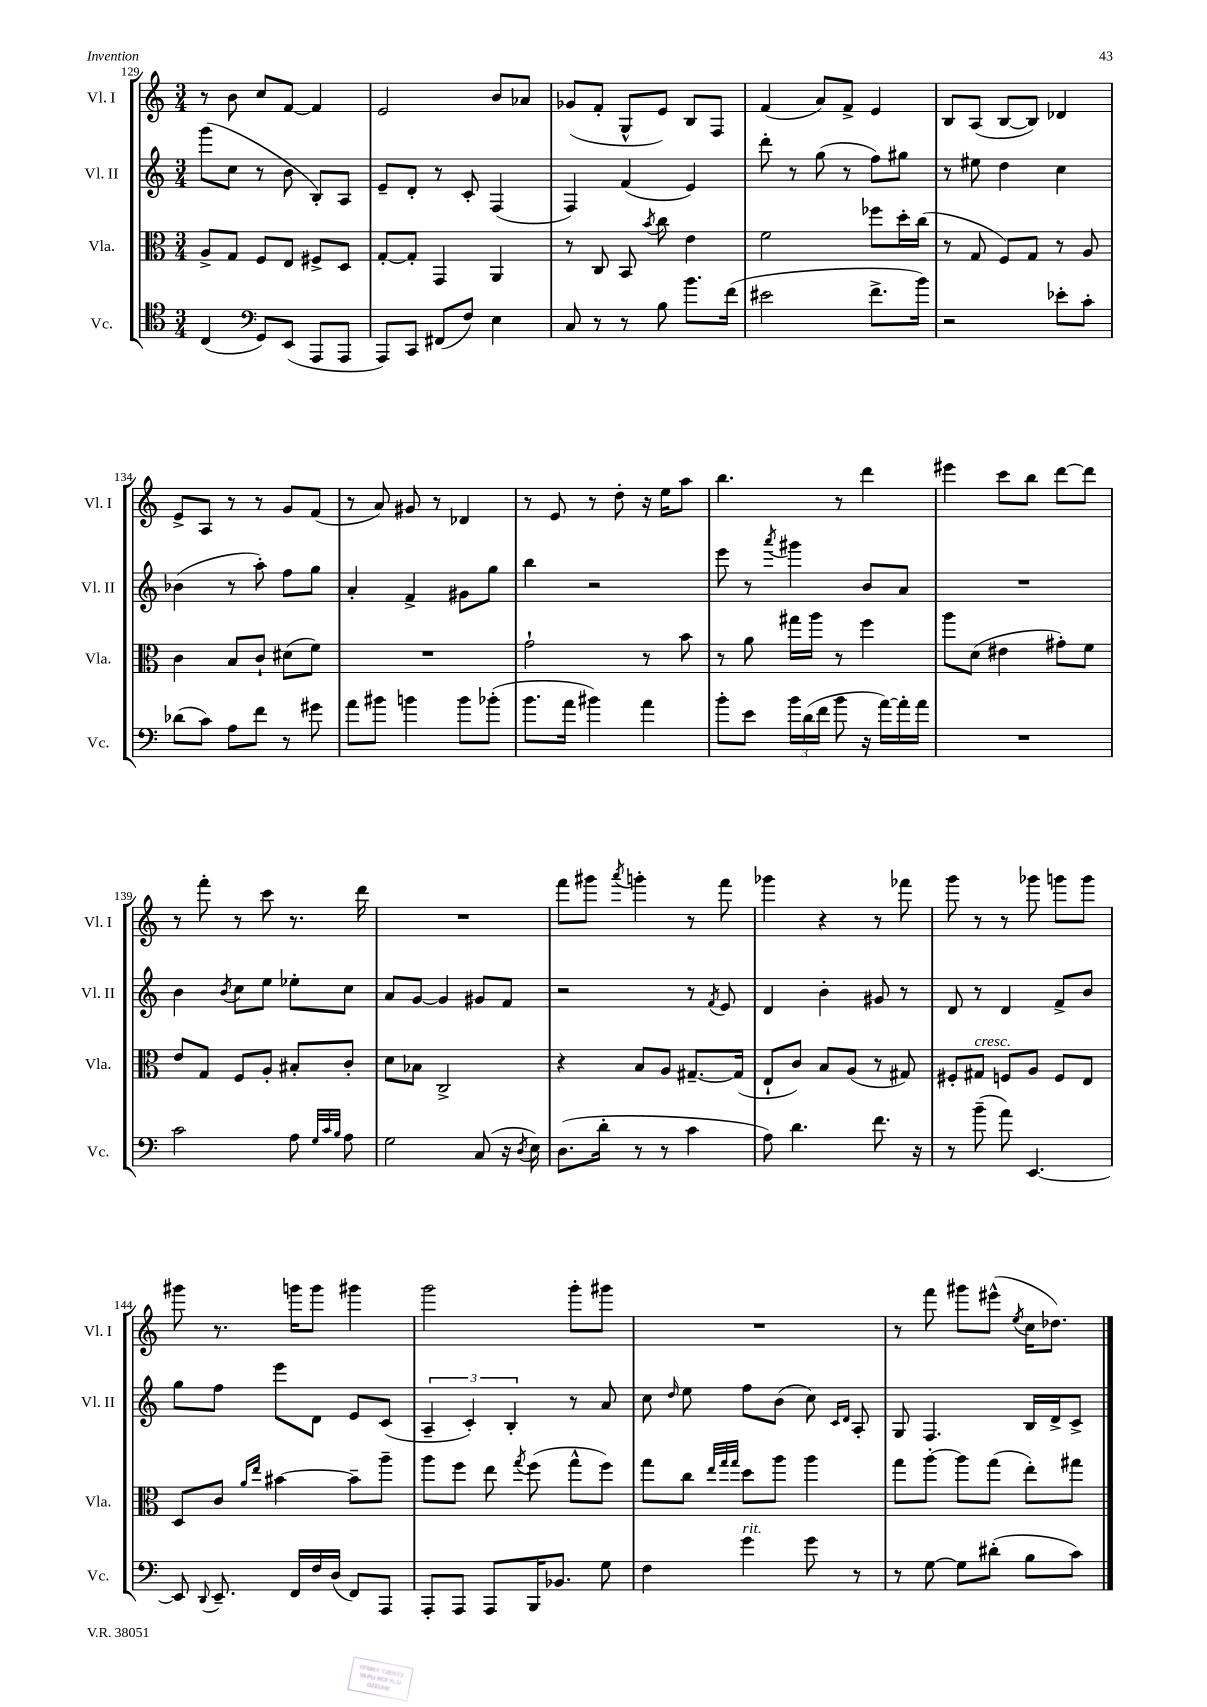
<<
\new StaffGroup <<
\new Staff = "s0" \with { instrumentName = "Vl. I" shortInstrumentName = "Vl. I" } {
    \clef treble \key c \major \numericTimeSignature \time 3/4
    \autoBeamOff r8 b'8 c''8[ f'8]~ f'4 |
    e'2 b'8[ aes'8] |
    ges'8[( f'8]-. g8[-^ e'8]) b8[ f8] |
    f'4( a'8[) f'8]-> e'4 |
    b8[ a8]( b8[~ b8]) des'4 |
    e'8[-> a8] r8 r8 g'8[ f'8]( |
    r8 a'8) gis'8 r8 des'4 |
    r8 e'8 r8 d''8-. r16 e''16[ a''8] |
    b''4. r8 d'''4 |
    eis'''4 c'''8[ b''8] d'''8[~ d'''8] |
    r8 f'''8-. r8 c'''8 r8. d'''16 |
    R2. |
    f'''8[ gis'''8] \acciaccatura { a'''8 } g'''4-. r8 f'''8 |
    ges'''4 r4 r8 fes'''8 |
    g'''8 r8 r8 ges'''8 g'''8[ g'''8] |
    gis'''8 r8. g'''16[ g'''8] gis'''4 |
    g'''2 g'''8[-. gis'''8] |
    R2. |
    r8 f'''8 gis'''8[ eis'''8]-^( \acciaccatura { e''8 } c''16[ des''8.]) \bar "|." |
}
\new Staff = "s1" \with { instrumentName = "Vl. II" shortInstrumentName = "Vl. II" } {
    \clef treble \key c \major \numericTimeSignature \time 3/4
    \autoBeamOff g'''8[( c''8] r8 b'8 b8[-.) a8] |
    e'8[-- d'8]-. r8 c'8-. f4( |
    f4) f'4( e'4) |
    d'''8-. r8 g''8( r8 f''8[) gis''8] |
    r8 eis''8 d''4 c''4 |
    bes'4( r8 a''8-.) f''8[ g''8] |
    a'4-. f'4-> gis'8[ g''8] |
    b''4 r2 |
    e'''8 r8 \acciaccatura { a'''8 } gis'''4 b'8[ a'8] |
    R2. |
    b'4 \acciaccatura { b'8 } c''8[ e''8] ees''8[-. c''8] |
    a'8[ g'8]~ g'4 gis'8[ f'8] |
    r2 r8 \acciaccatura { f'8 } e'8 |
    d'4 b'4-. gis'8 r8 |
    d'8 r8 d'4 f'8[-> b'8] |
    g''8[ f''8] e'''8[ d'8] e'8[ c'8]( |
    \tuplet 3/2 { a4-- c'4-.) b4-. } r8 a'8 |
    c''8 \grace { d''16 } e''8 f''8[ b'8]( c''8) \grace { c'16[ d'16] } a8-. |
    g8 f4. b16[ d'16-> c'8]-> \bar "|." |
}
\new Staff = "s2" \with { instrumentName = "Vla." shortInstrumentName = "Vla." } {
    \clef alto \key c \major \numericTimeSignature \time 3/4
    \autoBeamOff a8[-> g8] f8[ e8] fis8[-> d8] |
    g8[~-. g8]-. g,4 a,4 |
    r8 c8 b,8 \acciaccatura { b'8 } c''8 e'4 |
    f'2 fes''8[ d''16-. c''16]( |
    r8 g8 f8[) g8] r8 a8 |
    c'4 b8[ c'8]-! dis'8[( f'8]) |
    R2. |
    g'2-! r8 b'8 |
    r8 a'8 gis''16[ a''16] r8 f''4 |
    a''8[ d'8]( eis'4 gis'8[-.) f'8] |
    e'8[ g8] f8[ a8]-. bis8[-. c'8]-. |
    d'8[ bes8] c2-> |
    r4 b8[ a8] gis8.[~-- gis16]( |
    e8[-! c'8]) b8[ a8]( r8 gis8) |
    fis8[-. gis8]^\markup { \italic "cresc." } f8[ a8] f8[ e8] |
    d8[ c'8] \grace { a'16[ e''16] } bis'4~ bis'8[-- a''8]-- |
    a''8[ f''8] e''8 \acciaccatura { g''8 } f''8( g''8[-^ f''8]) |
    g''8[ c''8] \grace { e''32[ g''32 g''32] } d''8[ a''8] a''4 |
    g''8[ a''8]~-. a''8[ g''8]( e''8[-.) gis''8] \bar "|." |
}
\new Staff = "s3" \with { instrumentName = "Vc." shortInstrumentName = "Vc." } {
    \clef tenor \key c \major \numericTimeSignature \time 3/4
    \autoBeamOff c4( \clef bass g,8[) e,8]( a,,8[ a,,8] |
    a,,8[) c,8] fis,8[( f8]) e4 |
    c8 r8 r8 b8 b'8.[ f'16]( |
    eis'2 f'8.[-> b'16]) |
    r2 ees'8[-. c'8]-. |
    des'8[( c'8]) a8[ f'8] r8 gis'8 |
    a'8[ bis'8] b'4 b'8[ bes'8]-.( |
    b'8.[ a'16] bis'4) a'4 |
    b'8[-. e'8] \tuplet 3/2 { b'16[ d'16( f'16] } b'8 r16 a'16[~) a'16-. a'16] |
    R2. |
    c'2 a8 \grace { g32[ c'32 b32] } a8 |
    g2 c8( r16 \acciaccatura { d8 } e16) |
    d8.[( d'16]-. r8 r8 c'4 |
    a8) d'4. f'8. r16 |
    r8 b'8--( a'8) e,4.~ |
    e,8 \appoggiatura { d,8 } e,8.-- f,16[ f16 d16]( f,8[) a,,8] |
    a,,8[-. a,,8] a,,8[ b,,16 bes,8.] g8 |
    f4 g'4^\markup { \italic "rit." } g'8 r8 |
    r8 g8~ g8[ dis'8]-.( b8[ c'8]) \bar "|." |
}
>>
>>
\layout { \context { \Score currentBarNumber = #129 } }
